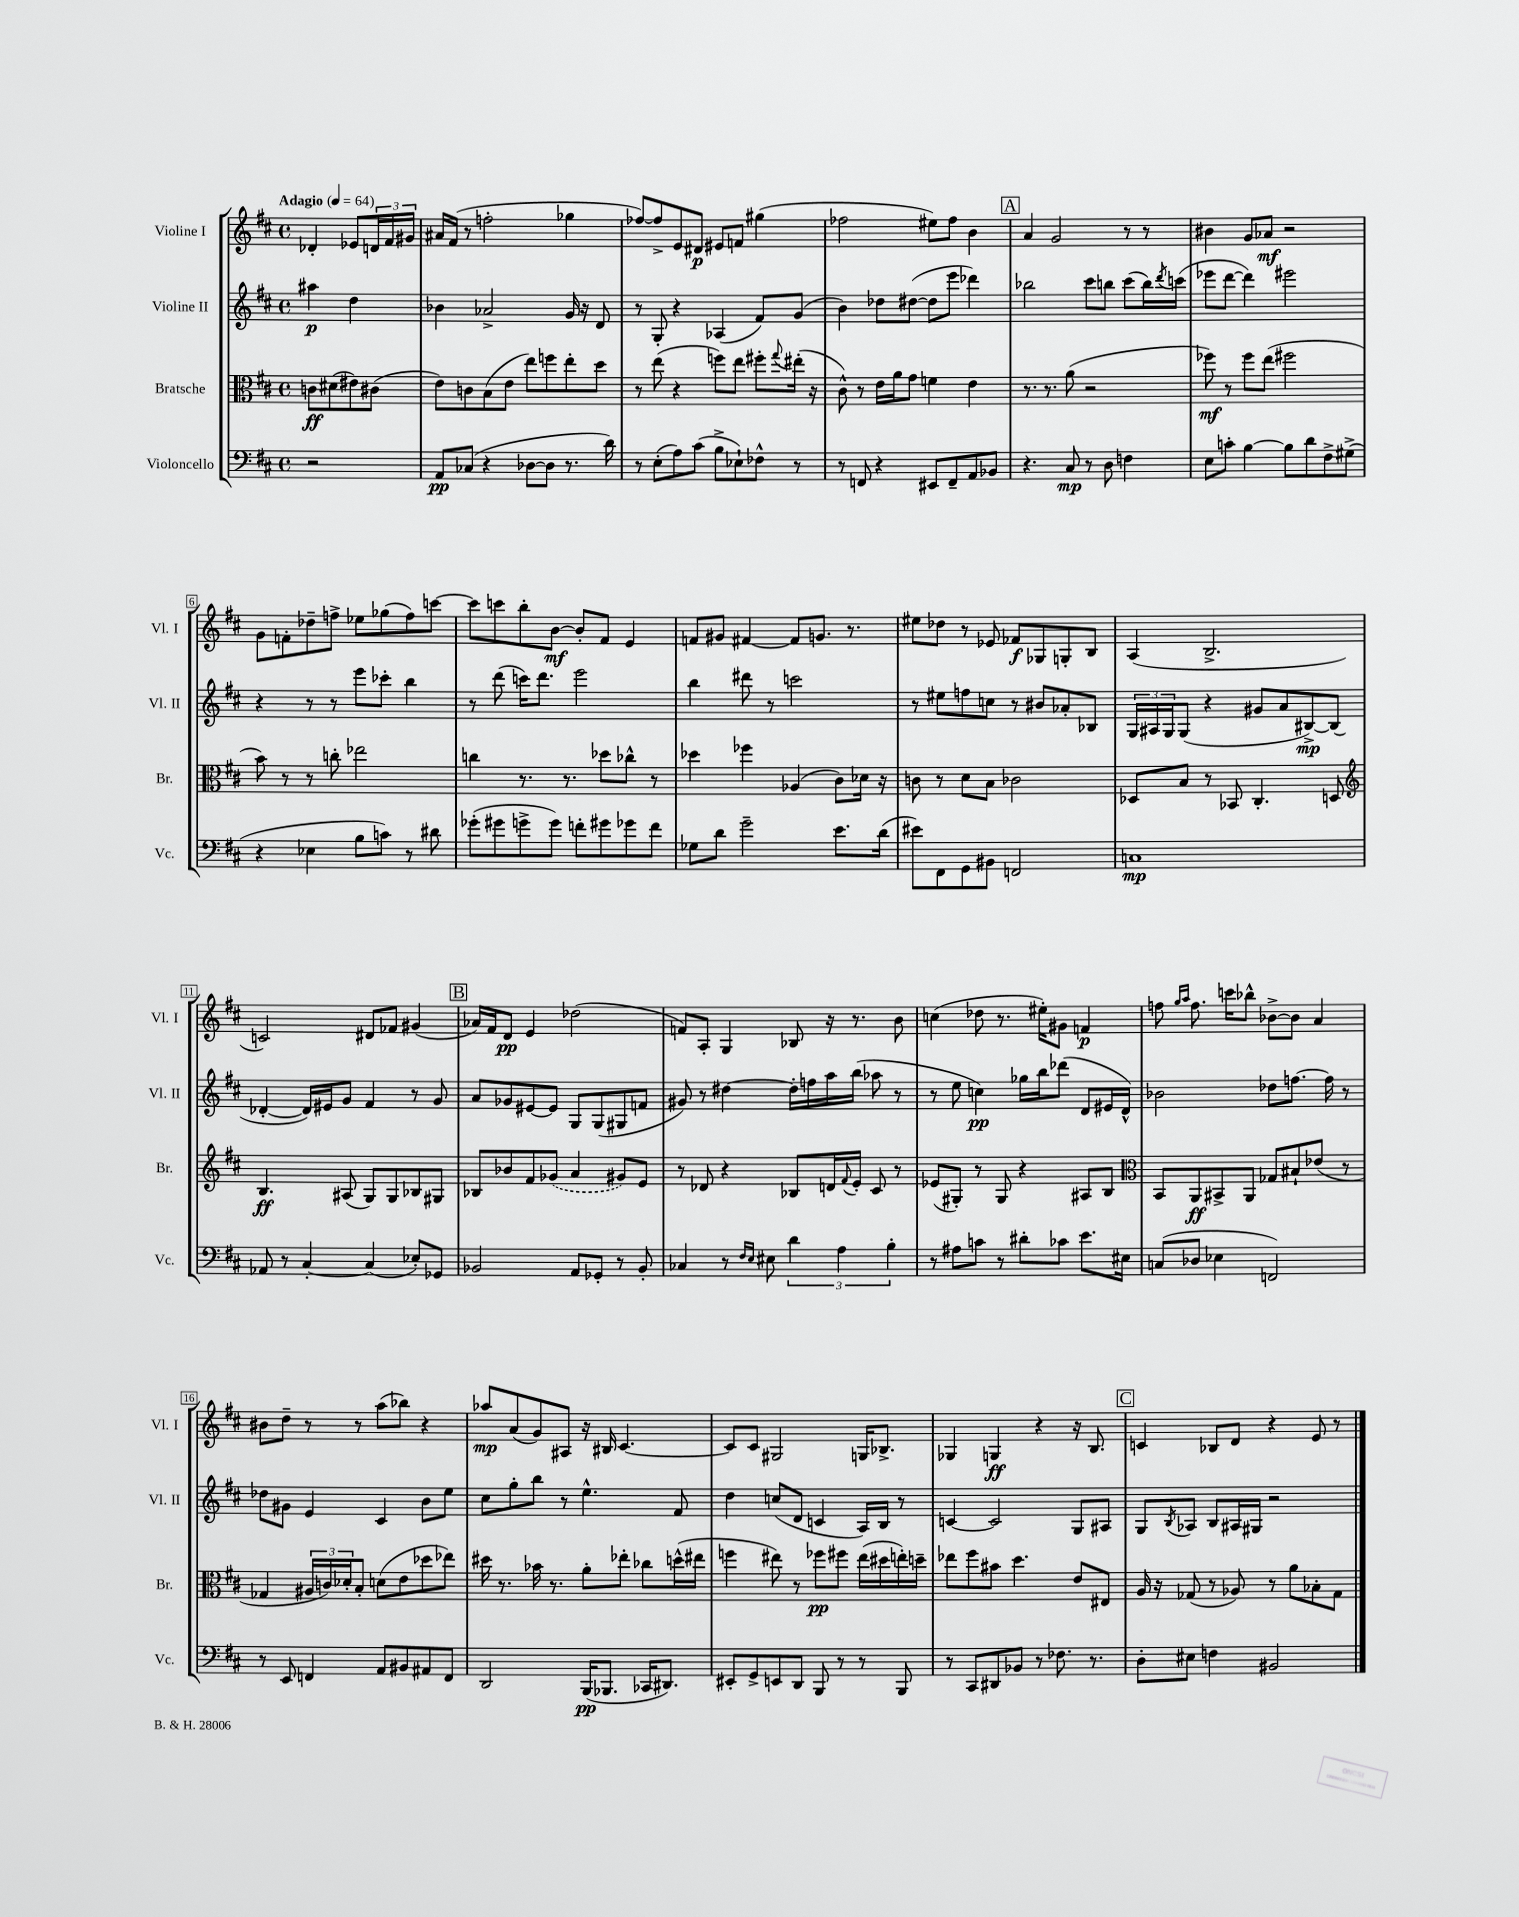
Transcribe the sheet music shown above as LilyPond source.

<<
\new StaffGroup <<
\new Staff = "s0" \with { instrumentName = "Violine I" shortInstrumentName = "Vl. I" } {
    \clef treble \key d \major \defaultTimeSignature \time 4/4 \partial 2 \tempo "Adagio" 4 = 64
    des'4-. ees'8 \tuplet 3/2 { d'16 fis'16 gis'16 } |
    ais'16 fis'16( r8 f''2-. ges''4 |
    fes''8~) fes''8-> e'8 dis'8\p eis'8 f'8 gis''4( |
    fes''2 eis''8) fes''8 b'4 |
    \mark \markup { \box "A" } a'4 g'2 r8 r8 |
    bis'4 g'8 aes'8\mf r2 |
    g'8 f'8-. des''8-- f''8-> ees''8 ges''8( f''8) c'''8~ |
    c'''8 c'''8 b''8-. b'8~\mf b'8-. fis'8 e'4 |
    f'8 gis'8 fis'4~ fis'8 g'8. r8. |
    eis''8 des''8 r8 ees'8 fes'8\f ges8 g8-. b8 |
    a4( b2.-> |
    c'2) dis'8 fes'8 gis'4( |
    \mark \markup { \box "B" } aes'16) fis'16 d'8\pp e'4 des''2( |
    f'8) a8-. g4 bes8 r16 r8. b'8 |
    c''4( des''8 r8. eis''16-.) gis'8 f'4\p |
    f''8 \grace { g''16 a''16 } f''8. c'''16 bes''8-^ bes'8~-> bes'8 a'4 |
    bis'8 d''8-- r8 r8 a''8( bes''8) r4 |
    aes''8\mp a'8( g'8) ais8 r16 bis16 cis'4.~ |
    cis'8 cis'8 gis2 g16 bes8.-> |
    ges4 g4\ff r4 r16 b8. |
    \mark \markup { \box "C" } c'4 bes8 d'8 r4 e'8 r8 \bar "|." |
}
\new Staff = "s1" \with { instrumentName = "Violine II" shortInstrumentName = "Vl. II" } {
    \clef treble \key d \major \defaultTimeSignature \time 4/4 \partial 2
    ais''4\p d''4 |
    bes'4 aes'2-> g'16 r16 d'8 |
    r8 g8-. r4 aes4( fis'8) g'8( |
    b'4) des''8 dis''8~( dis''8 e'''8 des'''4) |
    \mark \markup { \box "A" } bes''2 cis'''8 b''8 cis'''8( b''16) \acciaccatura { d'''8 } c'''16( |
    ees'''8 d'''8~ d'''4) eis'''2 |
    r4 r8 r8 e'''8 ces'''8-. b''4 |
    r8 d'''8( c'''16) d'''8. e'''2 |
    b''4 dis'''8 r8 c'''2 |
    r8 eis''8 f''8 c''8 r8 bis'8 aes'8-. bes8 |
    \tuplet 3/2 { g16 ais16 g16 } g8( r4 gis'8 a'8 bis8~->\mp) bis8( |
    des'4~-. des'16) eis'16 g'8 fis'4 r8 g'8 |
    \mark \markup { \box "B" } a'8 ges'8 eis'8~ eis'8 g8 g8( gis8 f'8 |
    gis'8) r8 dis''4~ dis''16-. f''16 a''16 b''16( aes''8 r8 |
    r8 e''8 c''4\pp) ges''16 b''16 des'''8( d'8 eis'16 d'16-^) |
    bes'2 des''8 f''8.~ f''16 r8 |
    des''8 gis'8 e'4 cis'4 b'8 e''8 |
    cis''8 g''8-. b''8 r8 e''4.-^ fis'8 |
    d''4 c''8( d'8 c'4 a16) b16 r8 |
    c'4~ c'2 g8 ais8 |
    \mark \markup { \box "C" } g8 \acciaccatura { b8 } aes8 b8 ais16 gis16 r2 \bar "|." |
}
\new Staff = "s2" \with { instrumentName = "Bratsche" shortInstrumentName = "Br." } {
    \clef alto \key d \major \defaultTimeSignature \time 4/4 \partial 2
    c'8\ff dis'8( eis'8) cis'8( |
    e'8) c'8 b8( e'8 e''8) f''8 e''8-. d''8 |
    r8 e''8( r4 f''8) e''8 fis''8-. \appoggiatura { g''8 } eis''16-.( r16 |
    cis'8-^) r8 e'16 a'16 g'8 f'4 e'4 |
    \mark \markup { \box "A" } r8. r8. a'8( r2 |
    fes''8\mf) r8 fes''8 e''8( fis''2 |
    b'8) r8 r8 c''8-. ees''2 |
    c''4 r8. r8. des''8 ces''8-^ r8 |
    des''4 fes''4 aes4( cis'8) des'16 r16 |
    c'8 r8 d'8 b8 ces'2 |
    des8 b8 r8 bes,8 cis4.-. d8 |
    \clef treble b4.\ff ais8( g8) g8 bes8 gis8 |
    \mark \markup { \box "B" } bes8 bes'8 fis'8 \once \slurDashed ges'8( a'4 gis'8) e'8 |
    r8 des'8 r4 bes8 d'16 \appoggiatura { fis'8 } e'16-. cis'8 r8 |
    ees'8( gis8-.) r8 gis8 r4 ais8 b8 |
    \clef alto b,8 a,8\ff bis,8-> a,8 ges8 bis8-! ees'8( r8 |
    ges4 \tuplet 3/2 { ais16 c'16) des'16-. } b8-. d'8( e'8 des''8 ees''8) |
    dis''16 r8. bes'16 r8. a'8-. ees''8-. ces''8 d''16-^( eis''16 |
    f''4 eis''8) r8 fes''8\pp fis''8 eis''16( dis''16 e''16-.) d''16-- |
    ees''8 fis''8 bis'8 d''4. e'8 eis8 |
    \mark \markup { \box "C" } a16 r16 ges8( r8 aes8) r8 a'8 bes8-. ges8 \bar "|." |
}
\new Staff = "s3" \with { instrumentName = "Violoncello" shortInstrumentName = "Vc." } {
    \clef bass \key d \major \defaultTimeSignature \time 4/4 \partial 2
    r2 |
    a,8\pp ces8( r4 des8~ des8 r8. d'16) |
    r8 e8-.( a8) cis'8( b8-> ees8-!) fes8-^ r8 |
    r8 f,8 r4 eis,8 f,8-- a,8 bes,8 |
    \mark \markup { \box "A" } r4. cis8\mp r8 d8 f4 |
    e8 c'8-. b4~ b8 d'8 fis8-> gis8->( |
    r4 ees4 b8 c'8) r8 dis'8 |
    ges'8-.( gis'8 g'8-> g'8) f'8-. gis'8 ges'8 f'8 |
    ges8 d'8 g'2-- e'8. d'16( |
    eis'8) fis,8 g,8 bis,8 f,2 |
    c1\mp |
    aes,8 r8 cis4~-. cis4( ees8-.) ges,8 |
    \mark \markup { \box "B" } bes,2 a,8 ges,8-. r8 bes,8-. |
    ces4 r8 \grace { fis16 e16 } eis8 \tuplet 3/2 { d'4 a4 b4-. } |
    r8 ais8 c'8 r8 dis'8-. ces'8 e'8. eis16 |
    c8( des8 ees4 f,2) |
    r8 e,8 f,4 a,8 bis,8 ais,8 f,8 |
    d,2 b,,16\pp( bes,,8. ces,16 dis,8.) |
    eis,8-. g,8-> e,8 d,8 b,,8 r8 r8 b,,8 |
    r8 cis,8 dis,8 bes,8 r8 fes8. r8. |
    \mark \markup { \box "C" } d8-. eis8 f4 bis,2 \bar "|." |
}
>>
>>
\layout { \context { \Score \override BarNumber.stencil = #(make-stencil-boxer 0.1 0.3 ly:text-interface::print) } }
